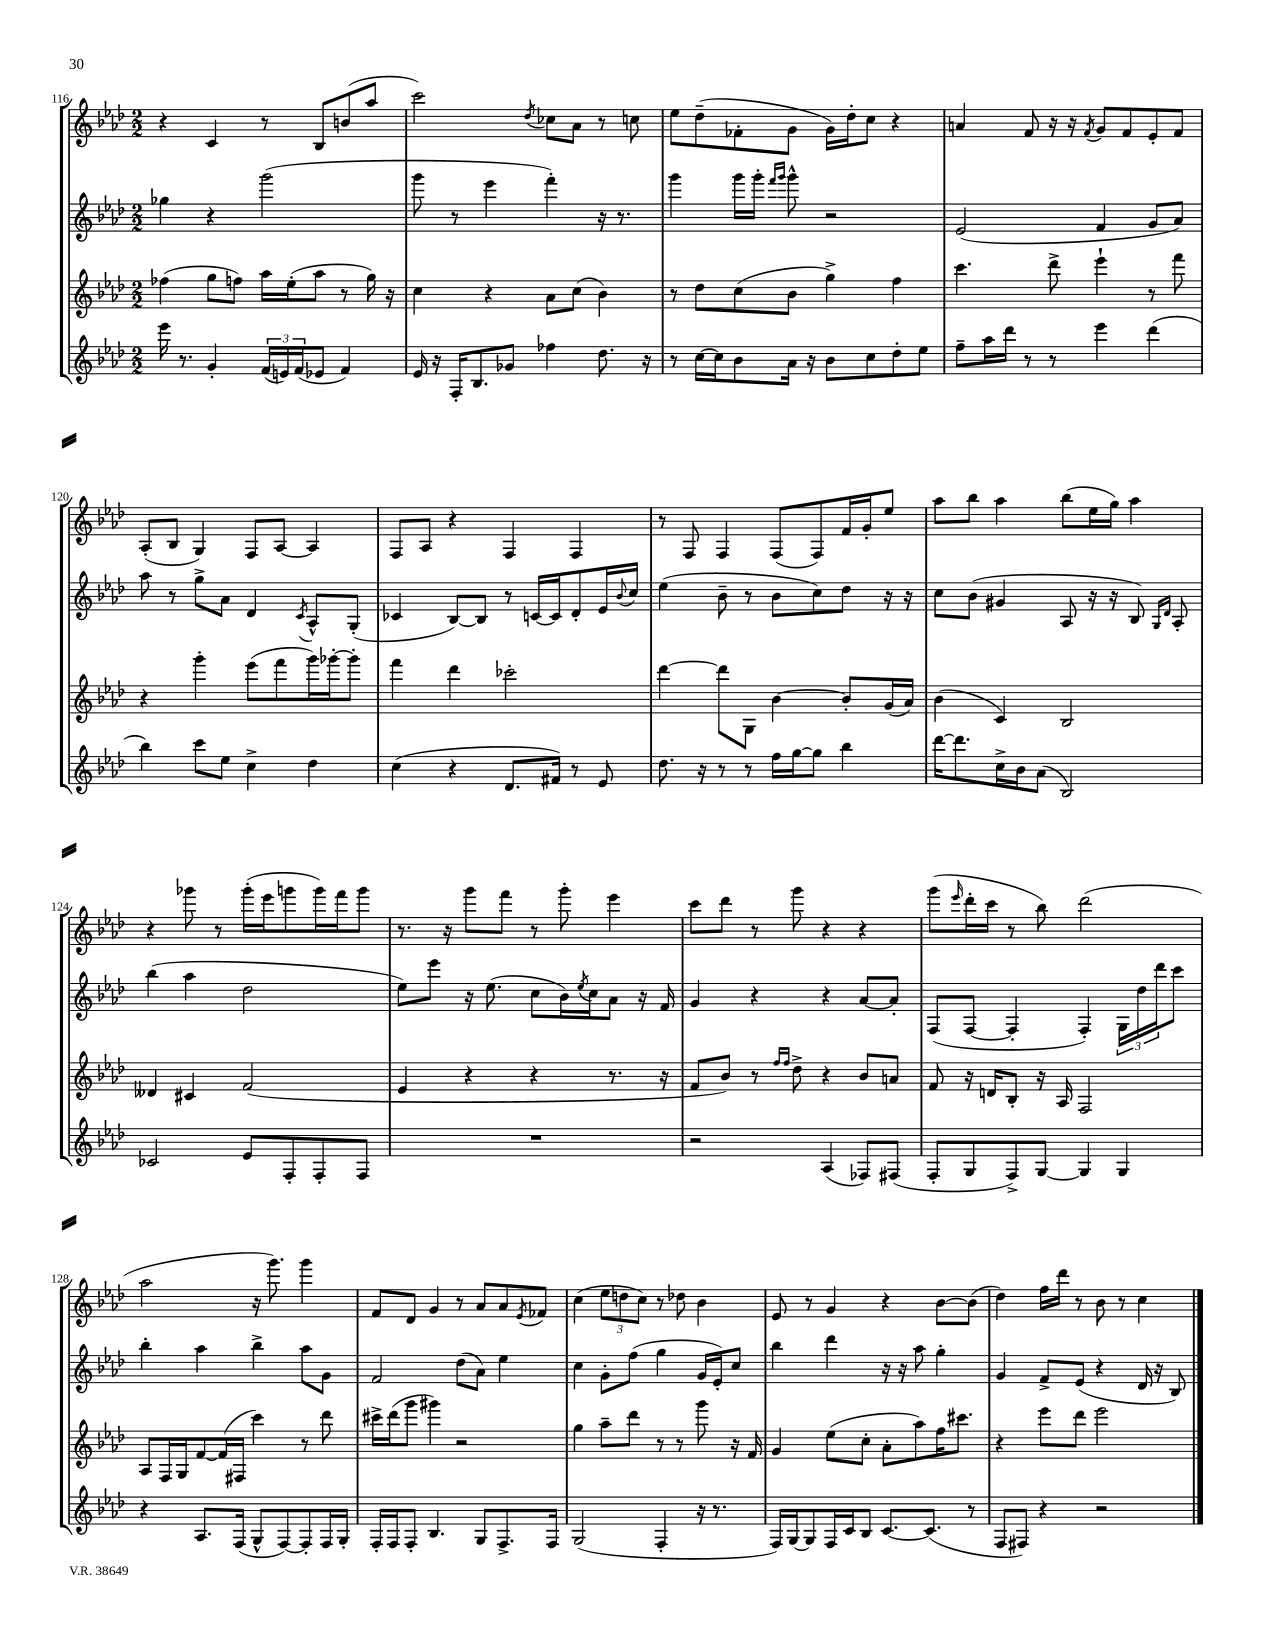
<<
\new StaffGroup <<
\new Staff = "s0" {
    \clef treble \key aes \major \numericTimeSignature \time 2/2
    r4 c'4 r8 bes8 b'8( aes''8 |
    c'''2) \acciaccatura { des''8 } ces''8 aes'8 r8 c''8 |
    ees''8 des''8--( fes'8-. g'8 g'16) des''16-. c''8 r4 |
    a'4 f'8 r16 r16 \acciaccatura { f'8 } g'8 f'8 ees'8-. f'8 |
    aes8-.( bes8 g4) f8 aes8~ aes4 |
    f8 aes8 r4 f4 f4 |
    r8 f8 f4 f8( f8) f'16 g'16-. ees''8 |
    aes''8 bes''8 aes''4 bes''8( ees''16 g''16) aes''4 |
    r4 ges'''8 r8 ges'''16-.( ees'''16 g'''8 g'''16) f'''16 g'''8 |
    r8. r16 g'''8 f'''8 r8 g'''8-. ees'''4 |
    c'''8 des'''8 r8 g'''8 r4 r4 |
    g'''8( \grace { ees'''16 } des'''16-. c'''16 r8 bes''8) des'''2( |
    aes''2 r16 g'''8.) g'''4 |
    f'8 des'8 g'4 r8 aes'8 aes'8 \acciaccatura { ees'8 } fes'8 |
    c''4( \tuplet 3/2 { ees''8 d''8 c''8) } r8 des''8 bes'4 |
    ees'8 r8 g'4 r4 bes'8~ bes'8( |
    des''4) f''16 des'''16 r8 bes'8 r8 c''4 \bar "|." |
}
\new Staff = "s1" {
    \clef treble \key aes \major \numericTimeSignature \time 2/2
    ges''4 r4 g'''2( |
    g'''8 r8 ees'''4 f'''4-.) r16 r8. |
    g'''4 g'''16 g'''16-. \grace { f'''16 g'''16 } g'''8-^ r2 |
    ees'2( f'4 g'8 aes'8) |
    aes''8 r8 g''8-> aes'8 des'4 \acciaccatura { c'8 } aes8-^ g8-.( |
    ces'4 bes8~) bes8 r8 c'16~ c'16 des'8-. ees'16 \appoggiatura { bes'8 } c''16 |
    ees''4( bes'8-- r8 bes'8 c''8) des''8 r16 r16 |
    c''8 bes'8( gis'4 aes8 r16 r16 bes8) \grace { g16 des'16 } aes8-. |
    bes''4( aes''4 des''2 |
    ees''8) ees'''8 r16 ees''8.( c''8 bes'16) \acciaccatura { ees''8 } c''16 aes'8 r16 f'16 |
    g'4 r4 r4 aes'8~ aes'8-. |
    f8( f8~ f4-. f4-.) \tuplet 3/2 { g16 des''16 des'''16 } c'''8 |
    bes''4-. aes''4 bes''4-> aes''8 g'8 |
    f'2 des''8( aes'8) ees''4 |
    c''4 g'8-. f''8( g''4 g'16 ees'16-.) c''8 |
    bes''4 des'''4 r16 r16 aes''8 g''4-. |
    g'4 f'8-> ees'8( r4 des'16 r16 bes8) \bar "|." |
}
\new Staff = "s2" {
    \clef treble \key aes \major \numericTimeSignature \time 2/2
    fes''4( g''8 f''8) aes''16 ees''16-.( aes''8 r8 g''16) r16 |
    c''4 r4 aes'8 c''8( bes'4) |
    r8 des''8 c''8( bes'8 g''4->) f''4 |
    c'''4. des'''8-> ees'''4-! r8 f'''8 |
    r4 g'''4-. ees'''8( f'''8 g'''16) ges'''16~-. ges'''8-. |
    f'''4 des'''4 ces'''2-. |
    des'''4~ des'''8 g8 bes'4~ bes'8-. g'16( aes'16) |
    bes'4( c'4) bes2 |
    deses'4 cis'4 f'2( |
    ees'4 r4 r4 r8. r16 |
    f'8 bes'8) r8 \grace { f''16 f''16 } des''8-> r4 bes'8 a'8 |
    f'8 r16 d'16 bes8-. r16 aes16 f2 |
    aes8 f16 g16 f'8~ f'16( fis16 c'''4) r8 des'''8 |
    cis'''16-> des'''16( g'''8 gis'''4) r2 |
    g''4 aes''8-- des'''8 r8 r8 g'''8 r16 f'16 |
    g'4 ees''8( c''8-. aes'8-. aes''8) f''16 cis'''8. |
    r4 ees'''8 des'''8 ees'''2 \bar "|." |
}
\new Staff = "s3" {
    \clef treble \key aes \major \numericTimeSignature \time 2/2
    ees'''16 r8. g'4-. \tuplet 3/2 { f'16( e'16) f'16( } ees'8 f'4) |
    ees'16 r16 f16-. bes8. ges'8 fes''4 des''8. r16 |
    r8 c''16~ c''16 bes'8 aes'16 r16 bes'8 c''8 des''8-. ees''8 |
    f''8-- aes''16 des'''16 r8 r8 ees'''4 des'''4( |
    bes''4) c'''8 ees''8 c''4-> des''4 |
    c''4( r4 des'8. fis'16) r8 ees'8 |
    des''8. r16 r8 r8 f''16 g''16~ g''8 bes''4 |
    des'''16~ des'''8. c''16-> bes'16 aes'8( bes2) |
    ces'2 ees'8 f8-. f8-. f8 |
    R1 |
    r2 aes4( fes8) fis8( |
    f8-. g8 f8->) g8~ g4 g4 |
    r4 aes8. f16( g8-^ f8~) f8-. f16 g16-. |
    f16-. f16 f8-. bes4. g8 f8.-> f16 |
    g2( f4-. r16 r8. |
    f16) g16~ g8 f16 c'16 bes8 c'8.~ c'8.( r8 |
    f8 fis8) r4 r2 \bar "|." |
}
>>
>>
\layout { \context { \Score currentBarNumber = #116 } }
